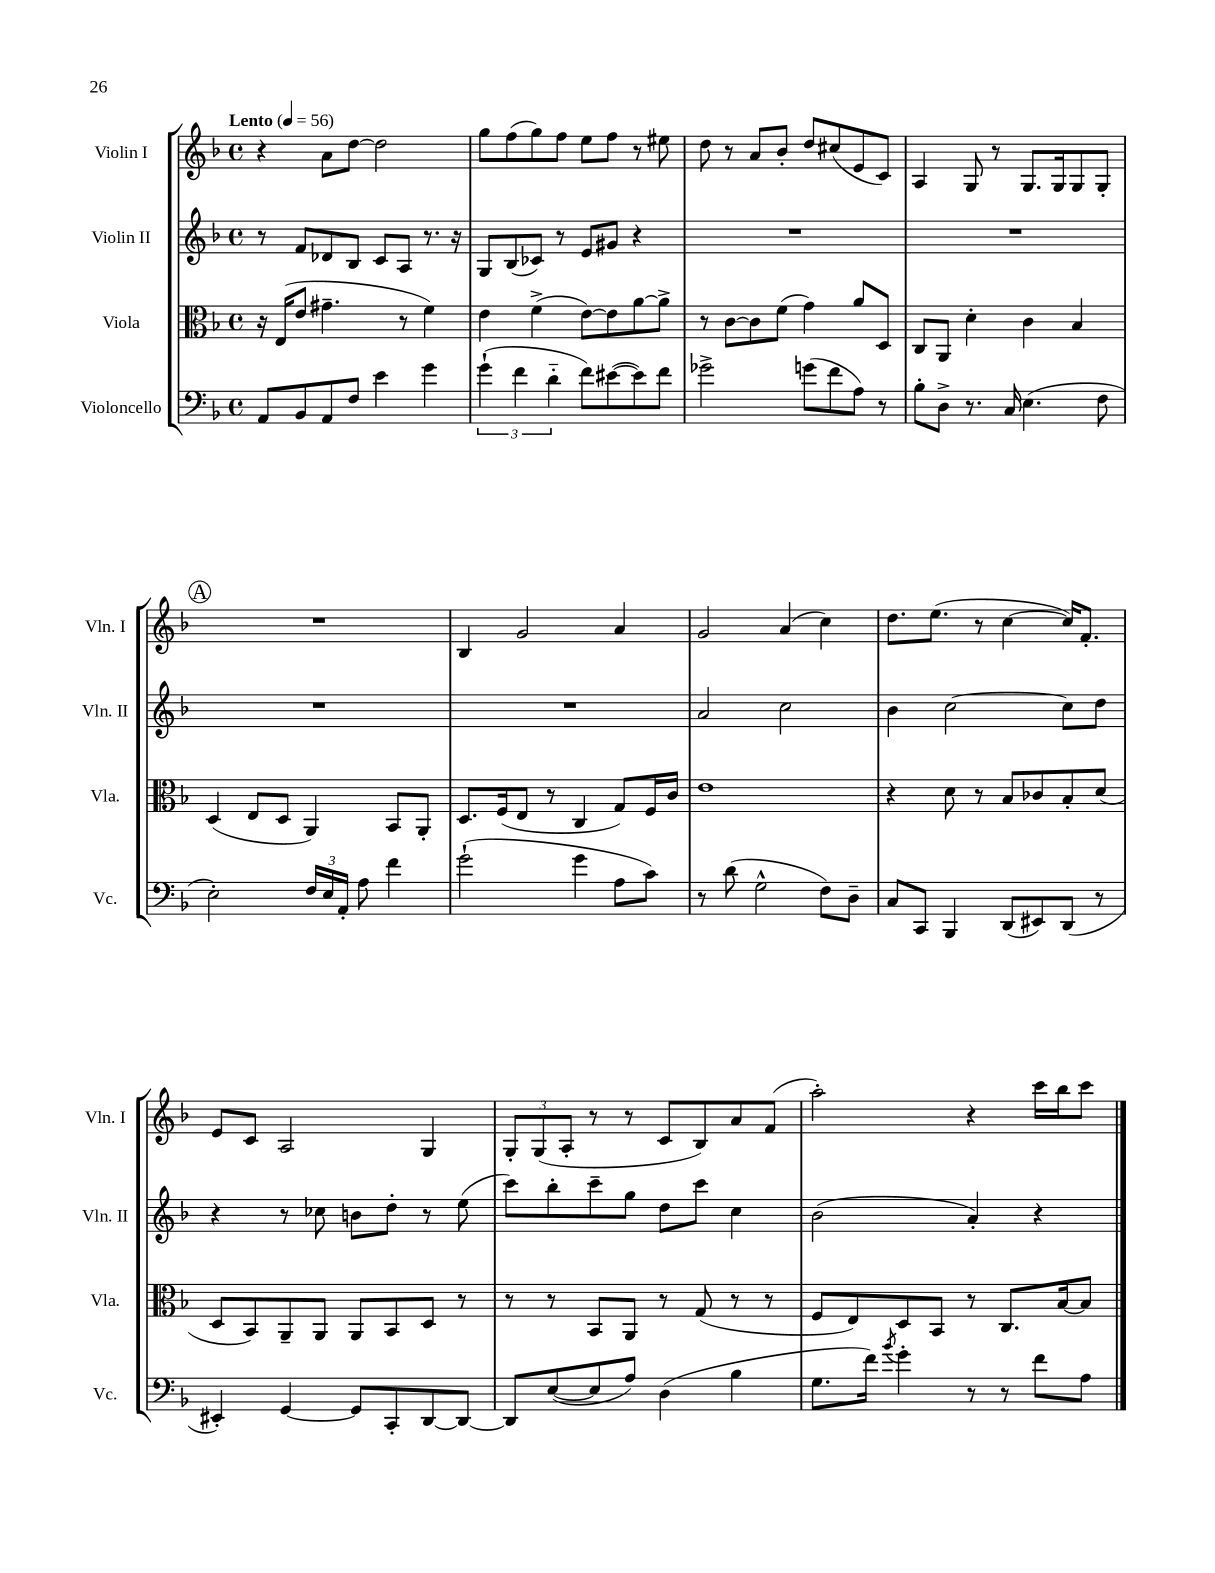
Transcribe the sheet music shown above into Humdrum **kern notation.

**kern	**kern	**kern	**kern
*part4	*part3	*part2	*part1
*staff4	*staff3	*staff2	*staff1
*I"Violoncello	*I"Viola	*I"Violin II	*I"Violin I
*I'Vc.	*I'Vla.	*I'Vln. II	*I'Vln. I
*clefF4	*clefC3	*clefG2	*clefG2
*k[b-]	*k[b-]	*k[b-]	*k[b-]
*M4/4	*M4/4	*M4/4	*M4/4
*met(c)	*met(c)	*met(c)	*met(c)
*MM56	*MM56	*MM56	*MM56
=1	=1	=1	=1
!	!	!	!LO:TX:a:B:t=Lento
8AA/L	16r	8r	4r
.	(16E/KL	.	.
8BB-/	8e/J	8f/L	.
8AA/	4.g#X~\	8d-X/	8a\L
8F/J	.	8B-/J	[8dd\J
4e\	.	8c/L	2dd\]
.	8r	8A/J	.
4g\	4f\)	8.r	.
.	.	16r	.
=2	=2	=2	=2
(6g`\	4e\	8G/L	8gg\L
.	.	(8B-/	(8ff\
6f\	.	.	.
.	(4f^\	8c-X/J)	8gg\)
6d\	.	.	.
.	.	8r	8ff\J
8f\L)	[8e\L)	8e/L	8ee\L
([8e#X\	8e\]	8g#X/J	8ff\J
8e#\])	[8a\	4r	8r
8f\J	8a^\J]	.	8ee#X\
=3	=3	=3	=3
2g-X^\	8r	1r	8dd\
.	[8c\L	.	8r
.	8c\]	.	8a/L
.	(8f\J	.	8b-'/J
(8gn\L	4g\)	.	8dd/L
8f\	.	.	(8cc#X/
8A\J)	8a/L	.	8e/
8r	8D/J	.	8c/J)
=4	=4	=4	=4
8B-'\L	8C/L	1r	4A/
8D^\J	8AA/J	.	.
8.r	4d'\	.	8G/
.	.	.	8r
16C/	.	.	.
(4.E\	4c\	.	8.G/L
.	.	.	16G/k
.	4B-/	.	8G/
8F\	.	.	8G'/J
!!LO:LB:g=z
!!LO:REH:place=s1:t=A
=5	=5	=5	=5
2E'\)	(4D/	1r	1r
.	8E/L	.	.
.	8D/J	.	.
24F/LL	4AA/)	.	.
24E/	.	.	.
24AA'/JJ	.	.	.
8A\	.	.	.
4f\	8BB-/L	.	.
.	8AA'/J	.	.
=6	=6	=6	=6
(2g`\	8.D/L	1r	4B-/
.	(16F/k	.	.
.	8E/J	.	2g/
.	8r	.	.
4g\	4C/	.	.
8A\L	8G/L)	.	4a/
8c\J)	16F/L	.	.
.	16c/JJ	.	.
=7	=7	=7	=7
8r	1e	2a/	2g/
(8d\	.	.	.
2G^^\	.	.	.
.	.	2cc\	(4a/
8F\L)	.	.	4cc\)
8D~\J	.	.	.
=8	=8	=8	=8
8C/L	4r	4b-\	8.dd\L
8CC/J	.	.	.
.	.	.	(8.ee\J
4BBB-/	8d\	[2cc\	.
.	8r	.	8r
(8DD/L	8B-/L	.	[4cc\
8EE#X/)	8c-X/	.	.
(8DD/J	8B-'/	8cc\L]	16cc/KL])
.	.	.	8.f'/J
8r	(8d/J	8dd\J	.
!!LO:LB:g=z
=9	=9	=9	=9
4EE#X'/)	8D/L	4r	8e/L
.	8BB-/)	.	8c/J
[4GG/	8AA~/	8r	2A/
.	8AA/J	8cc-X\	.
8GG/L]	8AA/L	8bn\L	.
8CC'/	8BB-/	8dd'\J	.
[8DD/	8D/J	8r	4G/
8DD/J_	8r	(8ee\	.
=10	=10	=10	=10
8DD/L]	8r	8ccc\L)	12G'/L
.	.	.	(12G/
([8E/	8r	8bb-'\	.
.	.	.	12A'/J
8E/]	8BB-/L	8ccc~\	8r
8A/J)	8AA/J	8gg\J	8r
(4D\	8r	8dd\L	8c/L
.	(8G/	8ccc\J	8B-/)
4B-\	8r	4cc\	8a/
.	8r	.	(8f/J
=11	=11	=11	=11
8.G\L	8F/L	(2b-\	2aa'\)
.	8E/)	.	.
16f\Jk)	.	.	.
8qb-/	.	.	.
4g'\	8D/	.	.
.	8BB-/J	.	.
8r	8r	4a'/)	4r
8r	8.C/L	.	.
8f\L	.	4r	16ccc\LL
.	[16B-/k	.	16bb-\J
8A\J	8B-/J]	.	8ccc\J
==	==	==	==
*-	*-	*-	*-
